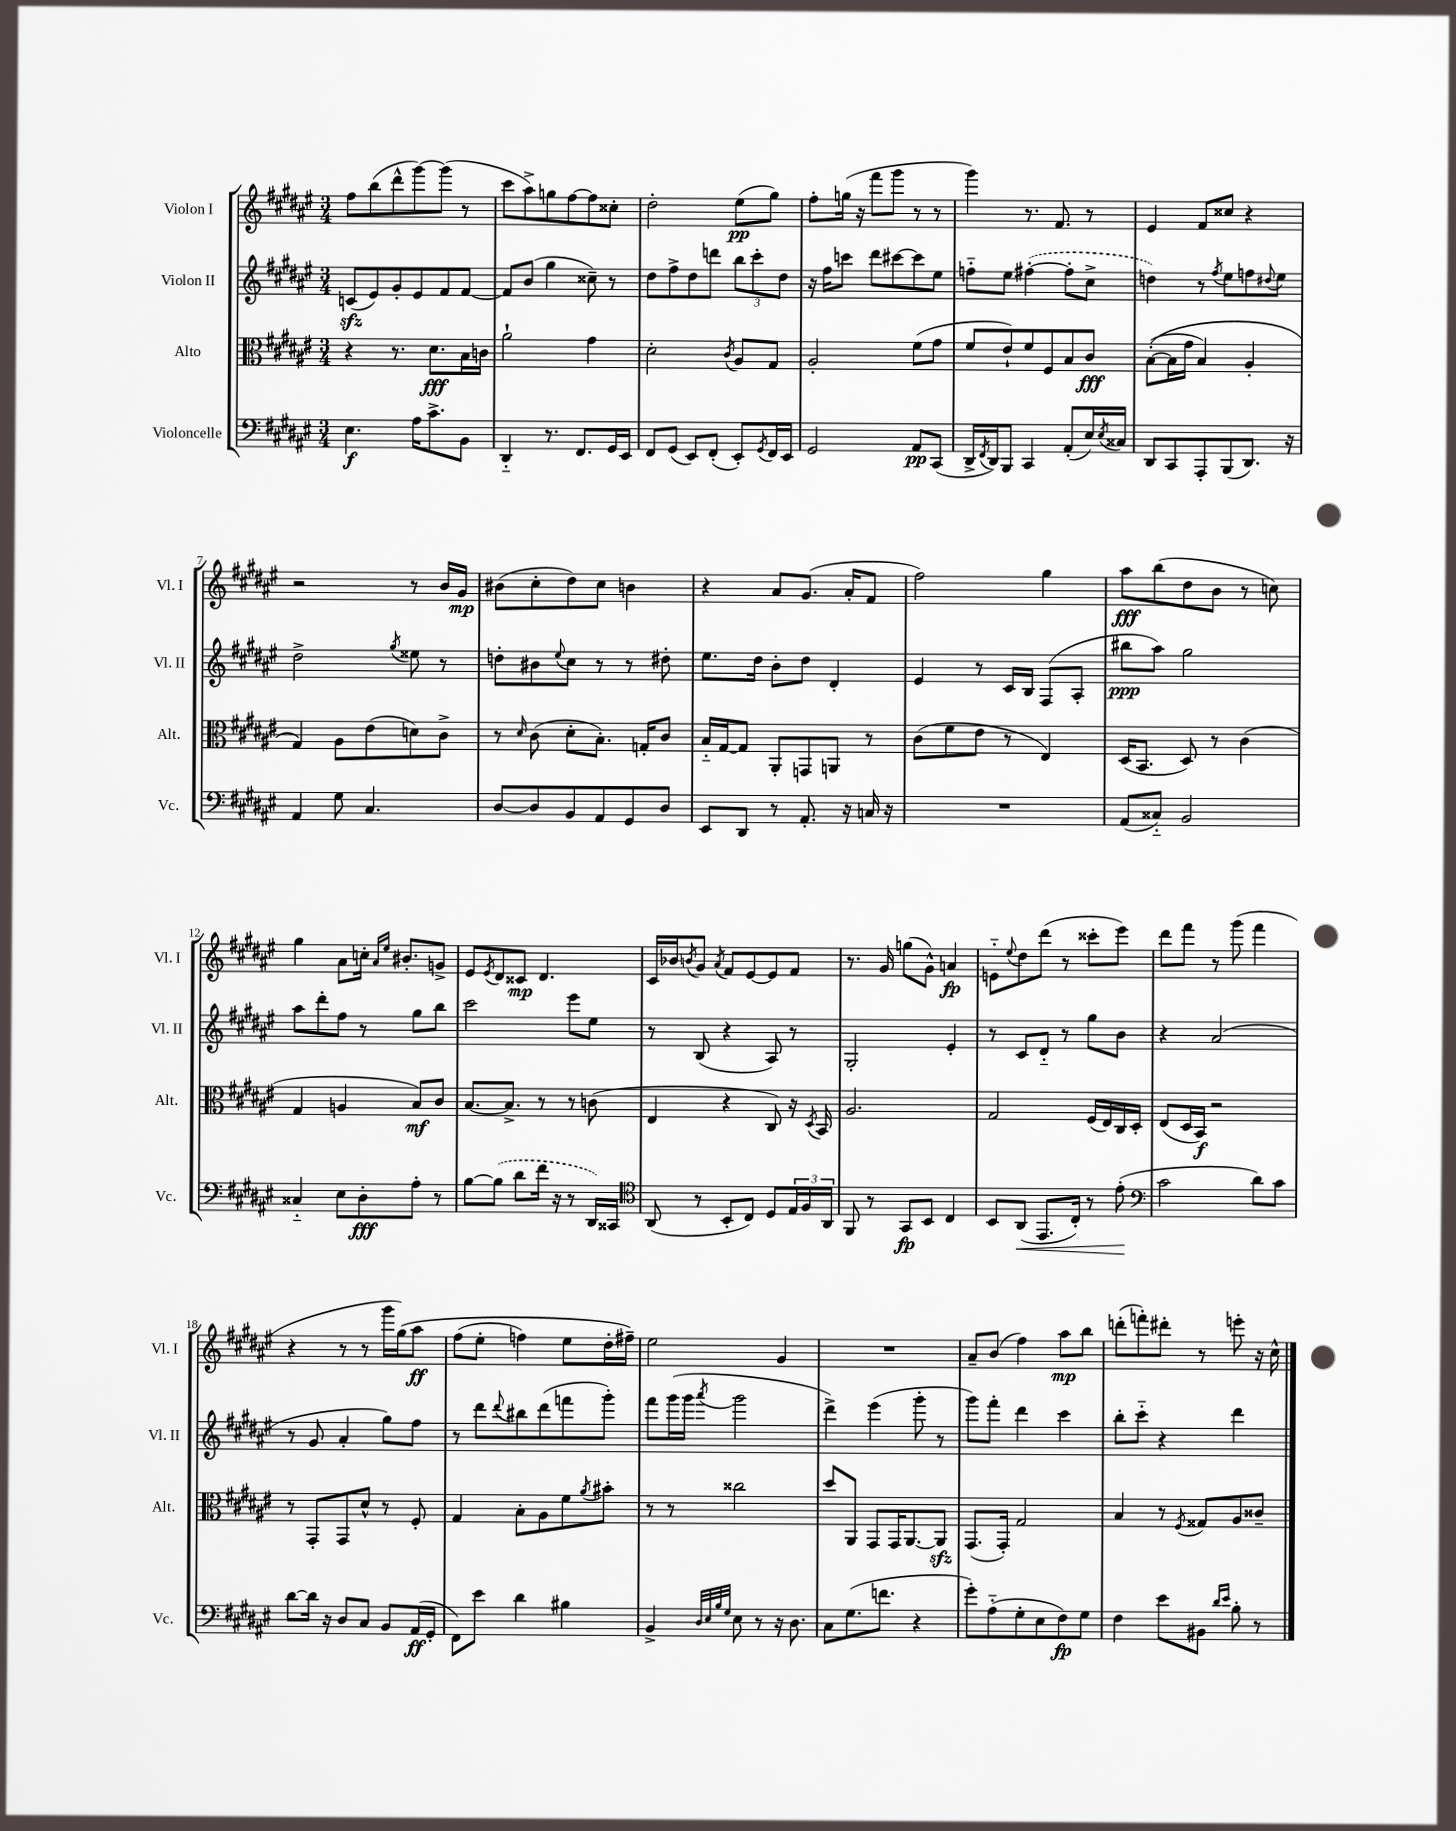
<<
\new StaffGroup <<
\new Staff = "s0" \with { instrumentName = "Violon I" shortInstrumentName = "Vl. I" } {
    \clef treble \key fis \major \numericTimeSignature \time 3/4
    fis''8 b''8( dis'''8-^ gis'''8~) gis'''8( r8 |
    cis'''8 ais''8->) g''8 fis''8~ fis''8 cisis''8-. |
    dis''2-. eis''8\pp( gis''8) |
    fis''8-. g''16( r16 fis'''8 gis'''8 r8 r8 |
    gis'''4) r8. fis'8. r8 |
    eis'4 fis'8 cisis''8 r4 |
    r2 r8 b'16 gis'16\mp |
    bis'8( cis''8-. dis''8) cis''8 b'4 |
    r4 ais'8 gis'8.( ais'16-. fis'8 |
    fis''2) gis''4 |
    ais''8\fff b''8( dis''8 b'8 r8 c''8) |
    gis''4 ais'8 c''16-. \grace { ais'16 eis''16 } bis'8.-. g'8-> |
    eis'8 \acciaccatura { eis'8 } dis'8 cisis'8\mp dis'4. |
    cis'16 bes'16 \acciaccatura { b'8 } gis'8 \acciaccatura { ais'8 } fis'8 eis'8~ eis'8 fis'8 |
    r8. gis'16 g''8( gis'8-^) a'4\fp |
    e'8-_ \appoggiatura { eis''8 } dis''8 dis'''8( r8 cisis'''8-. eis'''8) |
    dis'''8 fis'''8 r8 gis'''8( fis'''4 |
    r4 r8 r8 gis'''16 gis''16)\( ais''8\ff |
    fis''8( eis''8-. f''4) eis''8 dis''16-. fis''16--\) |
    eis''2 gis'4 |
    R2. |
    ais'8-- b'8( fis''4) ais''8\mp b''8 |
    d'''8-.( f'''8-.) dis'''8-. r8 e'''8-. r16 cis''16-^ \bar "|." |
}
\new Staff = "s1" \with { instrumentName = "Violon II" shortInstrumentName = "Vl. II" } {
    \clef treble \key fis \major \numericTimeSignature \time 3/4
    c'8\sfz( eis'8) gis'8-. eis'8 fis'8 fis'8~ |
    fis'8 b'8( gis''4 cisis''8--) r8 |
    dis''8 fis''8-> dis''8 d'''8 \tuplet 3/2 { b''8 cis'''8-. dis''8 } |
    r16 fis''16 c'''8 dis'''8 cis'''8~ cis'''8 eis''8 |
    f''8-_ eis''8 \once \slurDashed fis''4~-.( fis''8-. cis''8-> |
    d''4) r8 \acciaccatura { fis''8 } eis''8 f''8 \appoggiatura { dis''8 } eis''8 |
    dis''2-> \acciaccatura { gis''8 } eisis''8 r8 |
    d''8-. bis'8 \appoggiatura { eis''8 } cis''8 r8 r8 dis''8-. |
    eis''8. dis''16 b'8-. dis''8 dis'4-. |
    eis'4 r8 cis'16 b16 fis8( ais8-. |
    bis''8\ppp ais''8) gis''2 |
    ais''8 dis'''8-. fis''8 r8 gis''8 b''8 |
    cis'''2 eis'''8 eis''8 |
    r8 b8( r4 ais8) r8 |
    gis2-. eis'4-. |
    r8 cis'8 dis'8-_ r8 gis''8 b'8 |
    r4 ais'2( |
    r8 gis'8 ais'4-. gis''8) fis''8 |
    r8 dis'''8 \appoggiatura { dis'''8 } bis''8 dis'''8( f'''8 gis'''8-.) |
    fis'''8 gis'''16( gis'''16 \acciaccatura { ais'''8 } gis'''2 |
    dis'''4->) eis'''4( gis'''8-. r8 |
    gis'''8) fis'''8-. dis'''4 cis'''4 |
    b''8-. cis'''8-_ r4 dis'''4 \bar "|." |
}
\new Staff = "s2" \with { instrumentName = "Alto" shortInstrumentName = "Alt." } {
    \clef alto \key fis \major \numericTimeSignature \time 3/4
    r4 r8. dis'8.\fff b16 c'16 |
    ais'2-! gis'4 |
    dis'2-. \acciaccatura { cis'8 } ais8 gis8 |
    ais2-. fis'8( gis'8 |
    fis'8 eis'8-!) fis'8 fis8 b8 cis'8\fff |
    b8~-.(\( b16 gis'16 b4) ais4-. |
    gis4\) ais8 eis'8( d'8) cis'8-> |
    r8 \grace { dis'16 } cis'8( dis'8-. b8.-.) g16-. cis'8 |
    b16-_ gis16~ gis8 ais,8-. g,8 a,8 r8 |
    cis'8( fis'8 eis'8 r8 eis4) |
    dis16( b,8. dis8) r8 cis'4( |
    gis4 a4 b8\mf) cis'8 |
    b8.~ b8.-> r8 r8 c'8( |
    eis4 r4 cis8) r16 \acciaccatura { dis8 } b,16 |
    ais2. |
    gis2 fis16( eis16) cis16 dis16-. |
    eis8( dis16 b,16\f) r2 |
    r8 gis,8-. gis,8 dis'8-^ r8 fis8-. |
    gis4 b8-. ais8 fis'8 \acciaccatura { ais'8 } bis'8-. |
    r8 r8 cisis''2 |
    dis''8 ais,8 gis,8 gis,16 ais,8.~ ais,8\sfz |
    gis,8.( gis,16-.) gis2 |
    b4 r8 \acciaccatura { fis8 } gisis8 ais8 cisis'8-- \bar "|." |
}
\new Staff = "s3" \with { instrumentName = "Violoncelle" shortInstrumentName = "Vc." } {
    \clef bass \key fis \major \numericTimeSignature \time 3/4
    eis4.\f ais16 cis'8.-> b,8 |
    dis,4-_ r8. fis,8. gis,16 eis,16 |
    fis,8 gis,8( eis,8) fis,8-.( eis,8-.) \acciaccatura { gis,8 } fis,16 eis,16 |
    gis,2 ais,8\pp cis,8( |
    dis,16-> \acciaccatura { fis,8 } dis,16) b,,8 cis,4 ais,8-.( eis16) \acciaccatura { eis8 } cisis16 |
    dis,8 cis,8 ais,,8-. b,,8( dis,8.) r16 |
    ais,4 gis8 cis4. |
    dis8~ dis8 b,8 ais,8 gis,8 dis8 |
    eis,8 dis,8 r8 ais,8.-. r16 c16 r16 |
    R2. |
    ais,8( cisis8-_) b,2 |
    cisis4-_ eis8 dis8-.\fff ais8-. r8 |
    b8~ \once \slurDashed b8( dis'8 fis'16 r16 r8 dis,16) cisis,16 |
    \clef tenor ais,8( r8 b,8-. cis8) dis8 \tuplet 3/2 { eis16 fis16 ais,16 } |
    fis,8 r8 gis,8\fp b,8 cis4 |
    b,8 ais,8\<( eis,8. cis16-.) r8 eis'8-.\!( |
    \clef bass cis'2 dis'8) cis'8 |
    dis'8~ dis'16 r16 dis8 cis8 b,8 ais,16\ff( gis,16-. |
    fis,8) eis'8 dis'4 bis4 |
    b,4-> \grace { dis32 eis32 b32 gis32 } eis8 r8 r16 dis8. |
    cis8 gis8.( f'8. r4 |
    gis'8-.) ais8-_( gis8-. eis8 fis8\fp) gis8 |
    fis4 eis'8 bis,8 \grace { dis'16 eis'16 } b8-. r8 \bar "|." |
}
>>
>>
